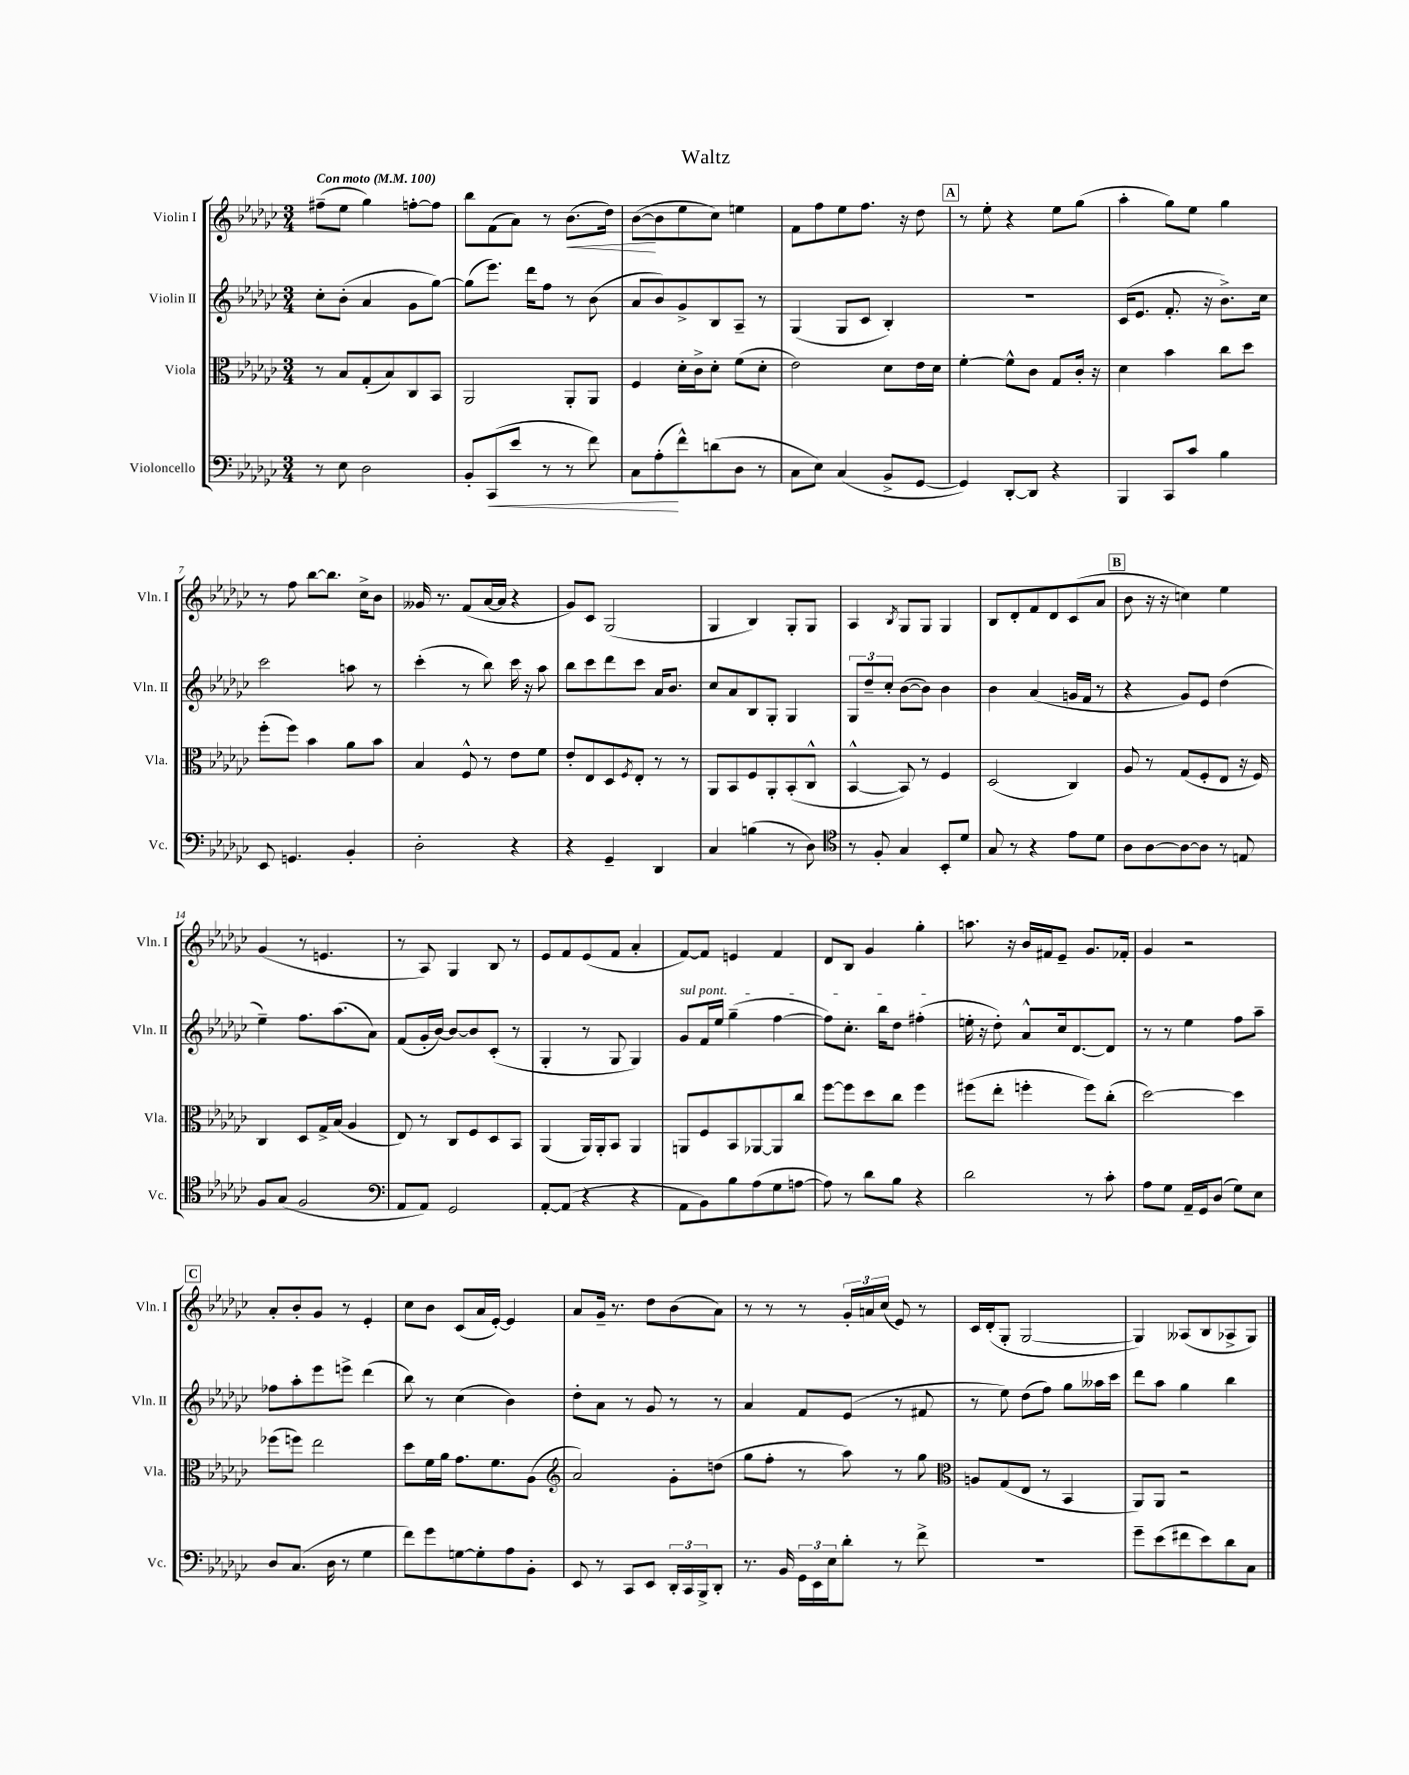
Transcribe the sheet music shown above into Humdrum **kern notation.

**kern	**dynam	**kern	**kern	**kern	**dynam
*part4	*part4	*part3	*part2	*part1	*part1
*staff4	*staff4	*staff3	*staff2	*staff1	*staff1
*I"Violoncello	*	*I"Viola	*I"Violin II	*I"Violin I	*
*I'Vc.	*	*I'Vla.	*I'Vln. II	*I'Vln. I	*
*clefF4	*	*clefC3	*clefG2	*clefG2	*
*k[b-e-a-d-g-c-]	*	*k[b-e-a-d-g-c-]	*k[b-e-a-d-g-c-]	*k[b-e-a-d-g-c-]	*
*M3/4	*	*M3/4	*M3/4	*M3/4	*
*MM100	*	*MM100	*MM100	*MM100	*
=1	=1	=1	=1	=1	=1
!	!	!	!	!LO:TX:a:B:t=Con moto	!
8r	.	8r	8cc-'\L	(8ff#X~\L	.
8E-\	.	8B-/L	(8b-'\J	8ee-\J	.
2D-\	.	(8G-'/	4a-/	4gg-\)	.
.	.	8B-/)	.	.	.
.	.	8C-/	8g-\L	[8ffn'\L	.
.	.	8BB-/J	[8gg-\J)	8ff\J]	.
=2	=2	=2	=2	=2	=2
8BB-'/L	.	2AA-/	(8gg-\L]	8bb-\L	.
!	!LO:HP:b	!	!	!	!
(8CC-/	<	.	8.eee-\J)	(8f\	.
8e-/J	.	.	.	8a-\J)	.
.	.	.	16ddd-\KL	.	.
8r	.	.	8ff\J	8r	.
!	!	!	!	!	!LO:HP:b
8r	.	8AA-'/L	8r	(8.b-\L	<
8f\)	.	8AA-/J	(8b-\	.	.
.	.	.	.	16dd-\Jk)	.
=3	=3	=3	=3	=3	=3
8C-\L	.	4F/	8a-/L	([8b-\L	.
(8A-'\	.	.	8b-/)	8b-\]	[
8f^^\)	[	16d-'\LL	8g-^/	8ee-\	.
.	.	16c-^\J	.	.	.
(8dn\	.	8d-'\J	8B-/	8cc-\J)	.
8D-\J	.	(8f\L	8A-~/J	4een\	.
8r	.	8d-'\J	8r	.	.
=4	=4	=4	=4	=4	=4
8C-\L	.	2e-\)	(4G-/	8f\L	.
8E-\J)	.	.	.	8ff\	.
(4C-/	.	.	8G-/L	8ee-\	.
.	.	.	8c-/J	8.ff\J	.
8BB-^/L	.	8d-\L	4B-'/)	.	.
.	.	.	.	16r	.
[8GG-/J	.	16e-\L	.	8dd-\	.
.	.	16d-\JJ	.	.	.
!!LO:REH:place=s1:t=A
=5	=5	=5	=5	=5	=5
4GG-/])	.	[4f'\	2.r	8r	.
.	.	.	.	8ee-'\	.
[8DD-'/L	.	8f^^\L]	.	4r	.
8DD-/J]	.	8c-\J	.	.	.
4r	.	8G-/L	.	8ee-\L	.
.	.	16c-'/Jk	.	(8gg-\J	.
.	.	16r	.	.	.
=6	=6	=6	=6	=6	=6
4BBB-/	.	4d-\	(16c-/KL	4aa-'\	.
.	.	.	8.e-/J	.	.
8CC-/L	.	4b-\	8.f'/	8gg-\L)	.
8c-/J	.	.	.	8ee-\J	.
.	.	.	16r	.	.
4B-\	.	8cc-\L	8.b-^\L)	4gg-\	.
.	.	8dd-\J	.	.	.
.	.	.	16cc-\Jk	.	.
!!LO:LB:g=z
=7	=7	=7	=7	=7	=7
8EE-/	.	(8ff'\L	2ccc-\	8r	.
4.GGn/	.	8ff\J)	.	8ff\	.
.	.	4b-\	.	[8bb-\L	.
.	.	.	.	8.bb-\J]	.
4BB-'/	.	8a-\L	8aan\	.	.
.	.	.	.	16cc-^\KL	.
.	.	8b-\J	8r	8b-\J	.
=8	=8	=8	=8	=8	=8
2D-'\	.	4B-/	(4ccc-'\	16g--X/	.
.	.	.	.	8.r	.
.	.	8F^^/	8r	(8f/L	.
.	.	8r	8bb-\)	[16a-/L	.
.	.	.	.	16a-/JJ]	.
4r	.	8e-\L	16ccc-\	4r	.
.	.	.	16r	.	.
.	.	8f\J	8aa-\	.	.
=9	=9	=9	=9	=9	=9
4r	.	8e-'/L	8bb-\L	8g-/L)	.
.	.	8E-/	8ccc-\	8c-/J	.
4GG-~/	.	8D-/	8ddd-\	(2G-/	.
.	.	8qF/	.	.	.
.	.	8E-'/J	8ccc-\J	.	.
4DD-/	.	8r	16a-/KL	.	.
.	.	.	8.b-/J	.	.
.	.	8r	.	.	.
=10	=10	=10	=10	=10	=10
4C-/	.	8AA-/L	8cc-/L	4G-/	.
.	.	8BB-/	8a-/	.	.
(4Bn\	.	8F/	8B-/	4B-/)	.
.	.	8AA-'/	8G-'/J	.	.
8r	.	(8BB-'/	4G-/	8G-'/L	.
8D-\)	.	8C-^^/J	.	8G-/J	.
=11	=11	=11	=11	=11	=11
*clefC4	*	*	*	*	*
8r	.	[4BB-^^/	12G-/L	4A-/	.
.	.	.	12dd-~/	.	.
8F'/	.	.	.	.	.
.	.	.	12cc-'/J	.	.
.	.	.	.	8qB-/	.
4G-/	.	8BB-/])	([8b-\L	8G-/L	.
.	.	8r	8b-\J])	8G-/J	.
8BB-'/L	.	4F/	4b-\	4G-/	.
8d-/J	.	.	.	.	.
=12	=12	=12	=12	=12	=12
8G-/	.	(2D-/	4b-\	8B-/L	.
8r	.	.	.	8d-'/	.
4r	.	.	(4a-/	8f/	.
.	.	.	.	8d-/	.
8e-\L	.	4C-/)	16gn/LL	(8c-/	.
.	.	.	16f/JJ	.	.
8d-\J	.	.	8r	8a-/J	.
!!LO:REH:place=s1:t=B
=13	=13	=13	=13	=13	=13
8A-\L	.	8A-/	4r	8b-\	.
[8A-\	.	8r	.	16r	.
.	.	.	.	16r	.
8A-\_	.	(8G-/L	8g-/L)	4ccn\)	.
8A-\J]	.	8F'/	8e-/J	.	.
8r	.	8E-/J	(4dd-\	4ee-\	.
8En/	.	16r	.	.	.
.	.	16F/)	.	.	.
!!LO:LB:g=z
=14	=14	=14	=14	=14	=14
8F/L	.	4C-/	4ee-~\)	(4g-/	.
(8G-/J	.	.	.	.	.
2F/	.	8D-/L	8.ff\L	8r	.
.	.	16G-^/L	.	4.en/	.
.	.	(16B-/JJ	(8.aa-\	.	.
.	.	4A-/	.	.	.
.	.	.	8a-\J)	.	.
=15	=15	=15	=15	=15	=15
*clefF4	*	*	*	*	*
8AA-/L	.	8E-/)	(8f/L	8r	.
8AA-/J)	.	8r	16g-'/L	8A-/)	.
.	.	.	[16b-/JJ)	.	.
2GG-/	.	8C-/L	8b-/L_	4G-/	.
.	.	8F/	8b-/]	.	.
.	.	8D-/	(8c-'/J	8B-/	.
.	.	8BB-/J	8r	8r	.
=16	=16	=16	=16	=16	=16
[8AA-'/L	.	(4AA-/	4G-'/	8e-/L	.
(8AA-/J]	.	.	.	8f/	.
4r	.	16AA-/LL)	8r	(8e-/	.
.	.	16AA-'/J	.	.	.
.	.	8BB-/J	8G-/	8f/J	.
4r	.	4AA-/	4G-/)	4a-'/	.
=17	=17	=17	=17	=17	=17
!	!	!	!LO:TX:a:i:t=sul pont.	!	!
8AA-\L	.	8AAn/L	8g-/L	[8f/L)	.
8BB-\)	.	8F/	16f/L	8f/J]	.
.	.	.	16ee-/JJ	.	.
8B-\	.	8BB-/	(4gg-~\	4en/	.
(8A-\	.	[8AA-X/	.	.	.
8G-\	.	8AA-/]	[4ff\	4f/	.
[8An\J	.	8cc-/J	.	.	.
=18	=18	=18	=18	=18	=18
8A\])	.	[8ff\L	8ff\L])	8d-/L	.
8r	.	8ff\]	8.cc-'\J	8B-/J	.
8d-\L	.	8dd-\	.	4g-/	.
.	.	.	16bb-\KL	.	.
8B-\J	.	8cc-\J	8dd-\J	.	.
4r	.	4ff\	(4ff#X'\	4gg-'\	.
=19	=19	=19	=19	=19	=19
2d-\	.	(8ff#X\L	16een'\	8.aan\	.
.	.	.	16r	.	.
.	.	8ee-'\J	8dd-'\)	.	.
.	.	.	.	16r	.
.	.	4ffn'\	8a-^^/L	16b-/LL	.
.	.	.	.	16f#X/J	.
.	.	.	16cc-/k	8e-~/J	.
.	.	.	[8.d-/	.	.
8r	.	8ff\L)	.	8.g-/L	.
8c-'\	.	(8cc-'\J	8d-/J]	.	.
.	.	.	.	16f-X'/Jk	.
=20	=20	=20	=20	=20	=20
8A-\L	.	[2dd-\)	8r	4g-/	.
8G-\J	.	.	8r	.	.
16AA-~/LL	.	.	4ee-\	2r	.
16GG-/J	.	.	.	.	.
(8D-/J	.	.	.	.	.
8G-\L)	.	4dd-\]	8ff\L	.	.
8E-\J	.	.	8aa-~\J	.	.
!!LO:LB:g=z
!!LO:REH:place=s1:t=C
=21	=21	=21	=21	=21	=21
8D-/L	.	(8ff-X\L	8ff-X\L	8a-'/L	.
(8.C-/J	.	8ffn\J)	8aa-'\	8b-'/	.
.	.	2ee-\	8eee-\	8g-/J	.
16D-\	.	.	.	.	.
8r	.	.	8eeen^\J	8r	.
4G-\	.	.	(4ddd-\	4e-'/	.
=22	=22	=22	=22	=22	=22
8f\L)	.	8dd-\L	8bb-\)	8cc-\L	.
8g-\	.	16f\L	8r	8b-\J	.
.	.	16a-\JJ	.	.	.
[8Gn\	.	8.g-\L	(4cc-\	(8c-/L	.
8G'\]	.	.	.	16a-/L	.
.	.	8.f\	.	[16e-'/JJ)	.
8A-\	.	.	4b-\)	4e-/]	.
8BB-'\J	.	(8A-\J	.	.	.
=23	=23	=23	=23	=23	=23
*	*	*clefG2	*	*	*
8EE-/	.	2a-/)	8dd-'\L	8a-/L	.
8r	.	.	8a-\J	16g-~/Jk	.
.	.	.	.	8.r	.
8CC-/L	.	.	8r	.	.
8EE-/J	.	.	8g-/	8dd-\L	.
24DD-'/LL	.	8g-'\L	8r	(8b-\	.
24CC-/	.	.	.	.	.
24BBB-^/J	.	.	.	.	.
8DD-'/J	.	(8ddn\J	8r	8a-\J)	.
=24	=24	=24	=24	=24	=24
8.r	.	8gg-\L	4a-/	8r	.
.	.	8ff'\J	.	8r	.
16BB-/	.	.	.	.	.
24GG-\LL	.	8r	8f/L	8r	.
24EE-\	.	.	.	.	.
24E-\J	.	.	.	.	.
8d-'\J	.	8aa-\)	(8e-/J	24g-'/LL	.
.	.	.	.	24an/	.
.	.	.	.	(24cc-/JJ	.
8r	.	8r	8r	8e-/)	.
8f^\	.	8gg-\	8f#X/	8r	.
=25	=25	=25	=25	=25	=25
*	*	*clefC3	*	*	*
2.r	.	8An/L	8r	16c-/LL	.
.	.	.	.	(16d-'/J	.
.	.	(8G-/	8ee-\)	8G-'/J	.
.	.	8E-/J	(8dd-\L	[2G-/	.
.	.	8r	8ff\J)	.	.
.	.	4BB-/	8gg-\L	.	.
.	.	.	16aa--X\L	.	.
.	.	.	16ccc-\JJ	.	.
=26	=26	=26	=26	=26	=26
8g-~\L	.	8AA-/L)	8ddd-\L	4G-/])	.
(8e-\	.	8AA-/J	8aa-\J	.	.
8f#X\	.	2r	4gg-\	(8A--X/L	.
8e-\)	.	.	.	8B-/	.
8d-\	.	.	4bb-\	8A-X^/	.
8C-\J	.	.	.	8G-/J)	.
==	==	==	==	==	==
*-	*-	*-	*-	*-	*-
